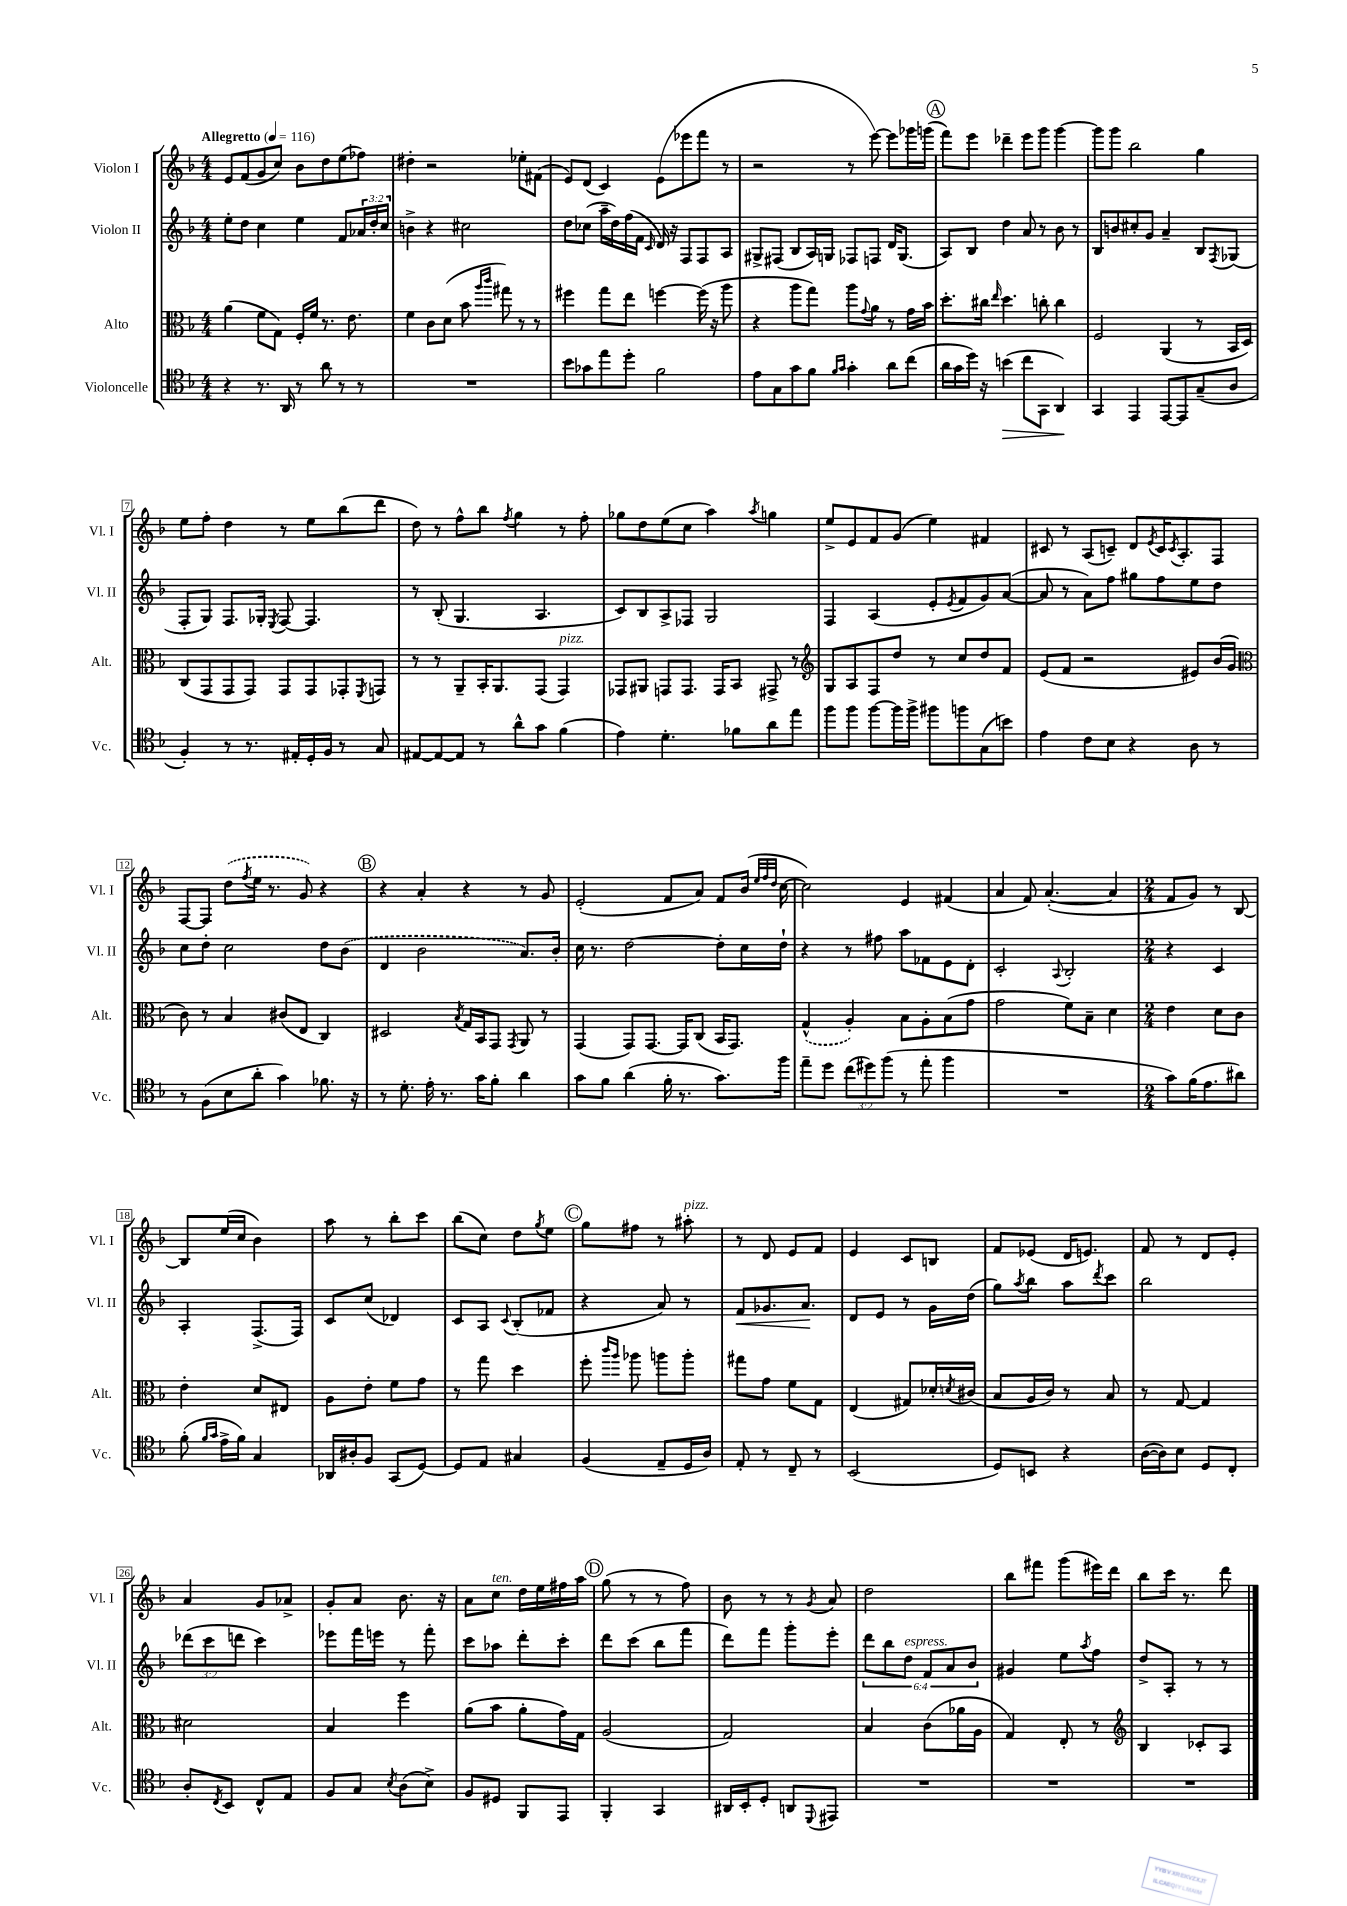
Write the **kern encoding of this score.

**kern	**kern	**kern	**kern
*staff4	*staff3	*staff2	*staff1
*clefC4	*clefC3	*clefG2	*clefG2
*k[b-]	*k[b-]	*k[b-]	*k[b-]
*M4/4	*M4/4	*M4/4	*M4/4
*MM116	*MM116	*MM116	*MM116
4r	(4a	8ee'	8e
.	.	8dd	(8f
8.r	8f	4cc	8g
.	8G)	.	8cc)
16AA	.	.	.
8r	16F'	4ee	8b-
.	16f	.	.
8a	8.r	.	8dd
8r	.	8f	(8ee
.	8.e	.	.
8r	.	24a-	8ff-)
.	.	24dd'	.
.	.	24cc	.
=	=	=	=
1r	4f	4b^	4dd#'
.	8c	4r	2r
.	(8d	.	.
.	8b-	2cc#	.
.	16qqaa	.	.
.	16qqccc	.	.
.	8gg#)	.	.
.	8r	.	8ee-'
.	8r	.	(8f#
=	=	=	=
8b-	4ff#	8dd	8e)
8g-	.	(8cc-	(8d
8ee	8gg	16aa~	4c)
.	.	16dd)	.
8dd'	8ee	(16ff	.
.	.	16f	.
.	.	16qqc	.
2f	[4ff	16d)	(8e
.	.	16r	.
.	.	8F	8eee-
.	(16ff]	8F	8fff
.	16r	.	.
.	8aa	8A	8r
=	=	=	=
8e	4r	8G#^	2r
8G	.	(8F#	.
8g	8aa	8B-	.
8f	8gg)	16A)	.
.	.	16G	.
16qqf	.	.	.
16qqg	.	.	.
4g'	8aa	8F-	8r
.	8qqg	.	.
.	8a	8F	[8eee)
8a	8r	16d	8eee]
.	.	(8.G	.
(8cc	16g	.	16ggg-
.	16b-	.	(16ggg
=	=	=	=
16a	8.dd'	8A)	8fff)
16g	.	.	.
16dd)	.	8B-	8eee
16r	16cc#	.	.
.	16qqee	.	.
(4b	4.dd	4dd	4ddd-~
8cc	.	8a	8eee
8GG	8cc'	8r	8ggg
4AA)	4cc	8b-	[4ggg
.	.	8r	.
=	=	=	=
4GG	2F	8B-	8ggg]
.	.	8b	8ggg
4EE	.	8cc#'	2bb-
.	.	8g	.
[8EE	(4AA	4a~	.
8EE]	.	.	.
(8G~	8r	8B-	4gg
.	.	8qF	.
8A	16BB-	(8G-	.
.	16D)	.	.
=	=	=	=
4F')	(8C	8F'	8ee
.	8GG	8G)	8ff'
8r	8GG	8.F	4dd
8.r	8GG)	.	.
.	.	16G-'	.
.	.	8qE	.
.	8GG	[8F	8r
16E#'	.	.	.
16D'	8GG	4.F]	8ee
16F	.	.	.
8r	8GG-'	.	(8bb-
.	8qFF	.	.
8G	8GG	.	8ddd
=	=	=	=
[8E#	8r	8r	8dd)
8E#_	8r	(8B-'	8r
8E#]	8AA~	4.G	8ff^^
8r	16BB-'	.	8bb-
.	8.AA	.	.
.	.	.	8qff
8a^^	.	.	4gg
8g	(8GG	4.A	.
(4f	4GG)	.	8r
.	.	.	8ff'
=	=	=	=
4e)	8GG-	8c)	8gg-
.	8AA#	8B-	8dd
4.d'	8GG	8A^	(8ee
.	8.GG	8F-	8cc
.	.	2G	4aa)
.	16GG	.	.
8f-	8BB-	.	.
.	.	.	8qaa
8a	8GG#^	.	4gg
8ee	8r	.	.
=	=	=	=
*	*clefG2	*	*
8ff	8G	4F	8ee^
8ff	8A	.	8e
[8ff	8F	(4A	8f
16ff]	8dd	.	(8g
16ff^	.	.	.
8ff#	8r	8e'	4ee)
.	.	8qe	.
8ff	8cc	8f	.
(8G	8dd	8g)	4f#
8b)	8f	([8a	.
=	=	=	=
4e	(8e	8a]	8c#
.	8f	8r	8r
8c	2r	8a)	(8A
8B-	.	8ff	8c~)
4r	.	8gg#	8d
.	.	.	8qe
.	.	8ff	16c
.	.	.	8qc
.	.	.	8.A'
8A	8e#)	8ee	.
8r	(16b-	8dd	8F
.	16g	.	.
=	=	=	=
*	*clefC3	*	*
8r	8c)	8cc	[8F
(8F	8r	8dd'	8F]
8B-	4B-	2cc	(8dd
.	.	.	8qff
8a'	.	.	16ee
.	.	.	8.r
4g)	(8c#	.	.
.	8E	.	8g)
8.f-	4C)	8dd	4r
.	.	(8b-	.
16r	.	.	.
=	=	=	=
8r	2D#	4d	4r
8.d'	.	.	.
.	.	2b-	4a'
16e'	.	.	.
8.r	.	.	.
.	8qB-	.	.
.	16G	.	4r
16g	16BB-	.	.
8f'	8GG	.	.
.	8qGG	.	.
4a	8AA	8.a)	8r
.	8r	.	8g
.	.	16b-'	.
=	=	=	=
8g	(4GG	16cc	(2e'
.	.	8.r	.
8f	.	.	.
(4a	8GG)	[2dd	.
.	[8.GG	.	.
16f'	.	.	8f
8.r	16GG]	.	.
.	(8C	.	8a)
8.g)	16BB-	8dd']	8f
.	8.GG)	.	.
.	.	16cc	(16b-
.	.	.	32qqee
.	.	.	32qqff
.	.	.	32qqdd
16ff	.	16dd`	[16cc
=	=	=	=
8ee~	(4G^^	4r	2cc])
8dd	.	.	.
(12cc	4A')	8r	.
12dd#)	.	.	.
.	.	8ff#	.
(12ff	.	.	.
8r	8B-	8aa	4e
8ee'	8A'	8f-	.
4ff	(8B-	8e	(4f#
.	8g	8d'	.
=	=	=	=
1r	2g	2c'	4a
.	.	.	8f)
.	.	.	([4.a'
.	.	8qqA	.
.	8f)	2B-'	.
.	8B-~	.	.
.	4d	.	4a]
=	=	=	=
*M2/4	*M2/4	*M2/4	*M2/4
8g)	4e	4r	8f
(16f	.	.	8g)
8.e	.	.	.
.	8d	4c	8r
8a#)	8c	.	[8B-
=	=	=	=
(8f'	4e'	4A'	8B-]
16qqf	.	.	.
16qqg	.	.	.
16e^	.	.	(16ee
16f)	.	.	16cc
4G	8d	(8.F^	4b-)
.	8E#	.	.
.	.	16F)	.
=	=	=	=
16AA-	8A	8c	8aa
16A#'	.	.	.
8F	8e'	(8cc	8r
(8GG	8f	4d-)	8bb-'
[8D)	8g	.	8ccc
=	=	=	=
8D]	8r	8c	(8bb-
8E	8gg	8A	8cc)
.	.	8qqc	.
4G#	4dd	(8B-'	8dd
.	.	.	8qgg
.	.	8f-	8ee
=	=	=	=
(4F	8ff'	4r	8gg
.	16qqccc	.	.
.	16qqaa	.	.
.	8aa-	.	8ff#
8E~	8aa	8a)	8r
16D	8aa'	8r	8aa#'
16A)	.	.	.
=	=	=	=
8E'	8gg#	8f	8r
8r	8g	8.g-	8d
8C~	8f	.	8e
.	.	8.a	.
8r	8G	.	8f
=	=	=	=
(2BB-	(4E	8d	4e
.	.	8e	.
.	8G#)	8r	8c
.	16d-'	16g	8B
.	8qd	.	.
.	(16c#	(16dd	.
=	=	=	=
8D)	8B-	8gg)	8f
.	.	8qaa	.
8BB	16A	8bb-	(8e-
.	16c)	.	.
4r	8r	8aa	16d
.	.	.	8.e)
.	.	8qddd	.
.	8B-	8ccc	.
=	=	=	=
([16A	8r	2bb-	8f
16A])	.	.	.
8B-	[8G	.	8r
8D	4G]	.	8d
8C'	.	.	8e'
=	=	=	=
8A'	2d#	(12ddd-	4a
.	.	12ccc	.
8qC	.	.	.
8BB-	.	.	.
.	.	12ddd	.
8C^^	.	4ccc)	8g
8E	.	.	8a-^
=	=	=	=
8F	4B-	8eee-	8g'
8G	.	16fff	8a
.	.	16eee	.
8qB-	.	.	.
(8A	4ff	8r	8.b-
8B-^)	.	8fff'	.
.	.	.	16r
=	=	=	=
8F	(8a	8ccc	8a
8D#	8b-	8aa-	8cc
8FF	8a'	8ddd'	16dd
.	.	.	16ee
8EE	16g)	8ccc'	16ff#
.	16G	.	16aa
=	=	=	=
4FF'	(2A	8ddd	(8gg
.	.	(8ccc	8r
4GG	.	8bb-	8r
.	.	8fff	8ff)
=	=	=	=
16AA#	2G)	8ddd)	8b-
16BB-'	.	.	.
8D'	.	8fff	8r
8AA	.	8ggg'	8r
8qqDD	.	.	8qg
8EE#	.	8eee'	8a
=	=	=	=
2r	4B-	12ddd	2dd
.	.	12bb-	.
.	.	12dd	.
.	(8c	12f	.
.	.	12a	.
.	16a-	.	.
.	.	12b-	.
.	16A	.	.
=	=	=	=
2r	4G)	4g#	8bb-
.	.	.	8fff#
.	8E'	8ee	(8ggg
.	.	8qaa	.
.	8r	8ff	16eee#)
.	.	.	16ddd
=	=	=	=
*	*clefG2	*	*
2r	4B-	8dd^	8bb-
.	.	8A'	16ccc
.	.	.	8.r
.	8c-'	8r	.
.	8A	8r	8ddd
==	==	==	==
*-	*-	*-	*-
